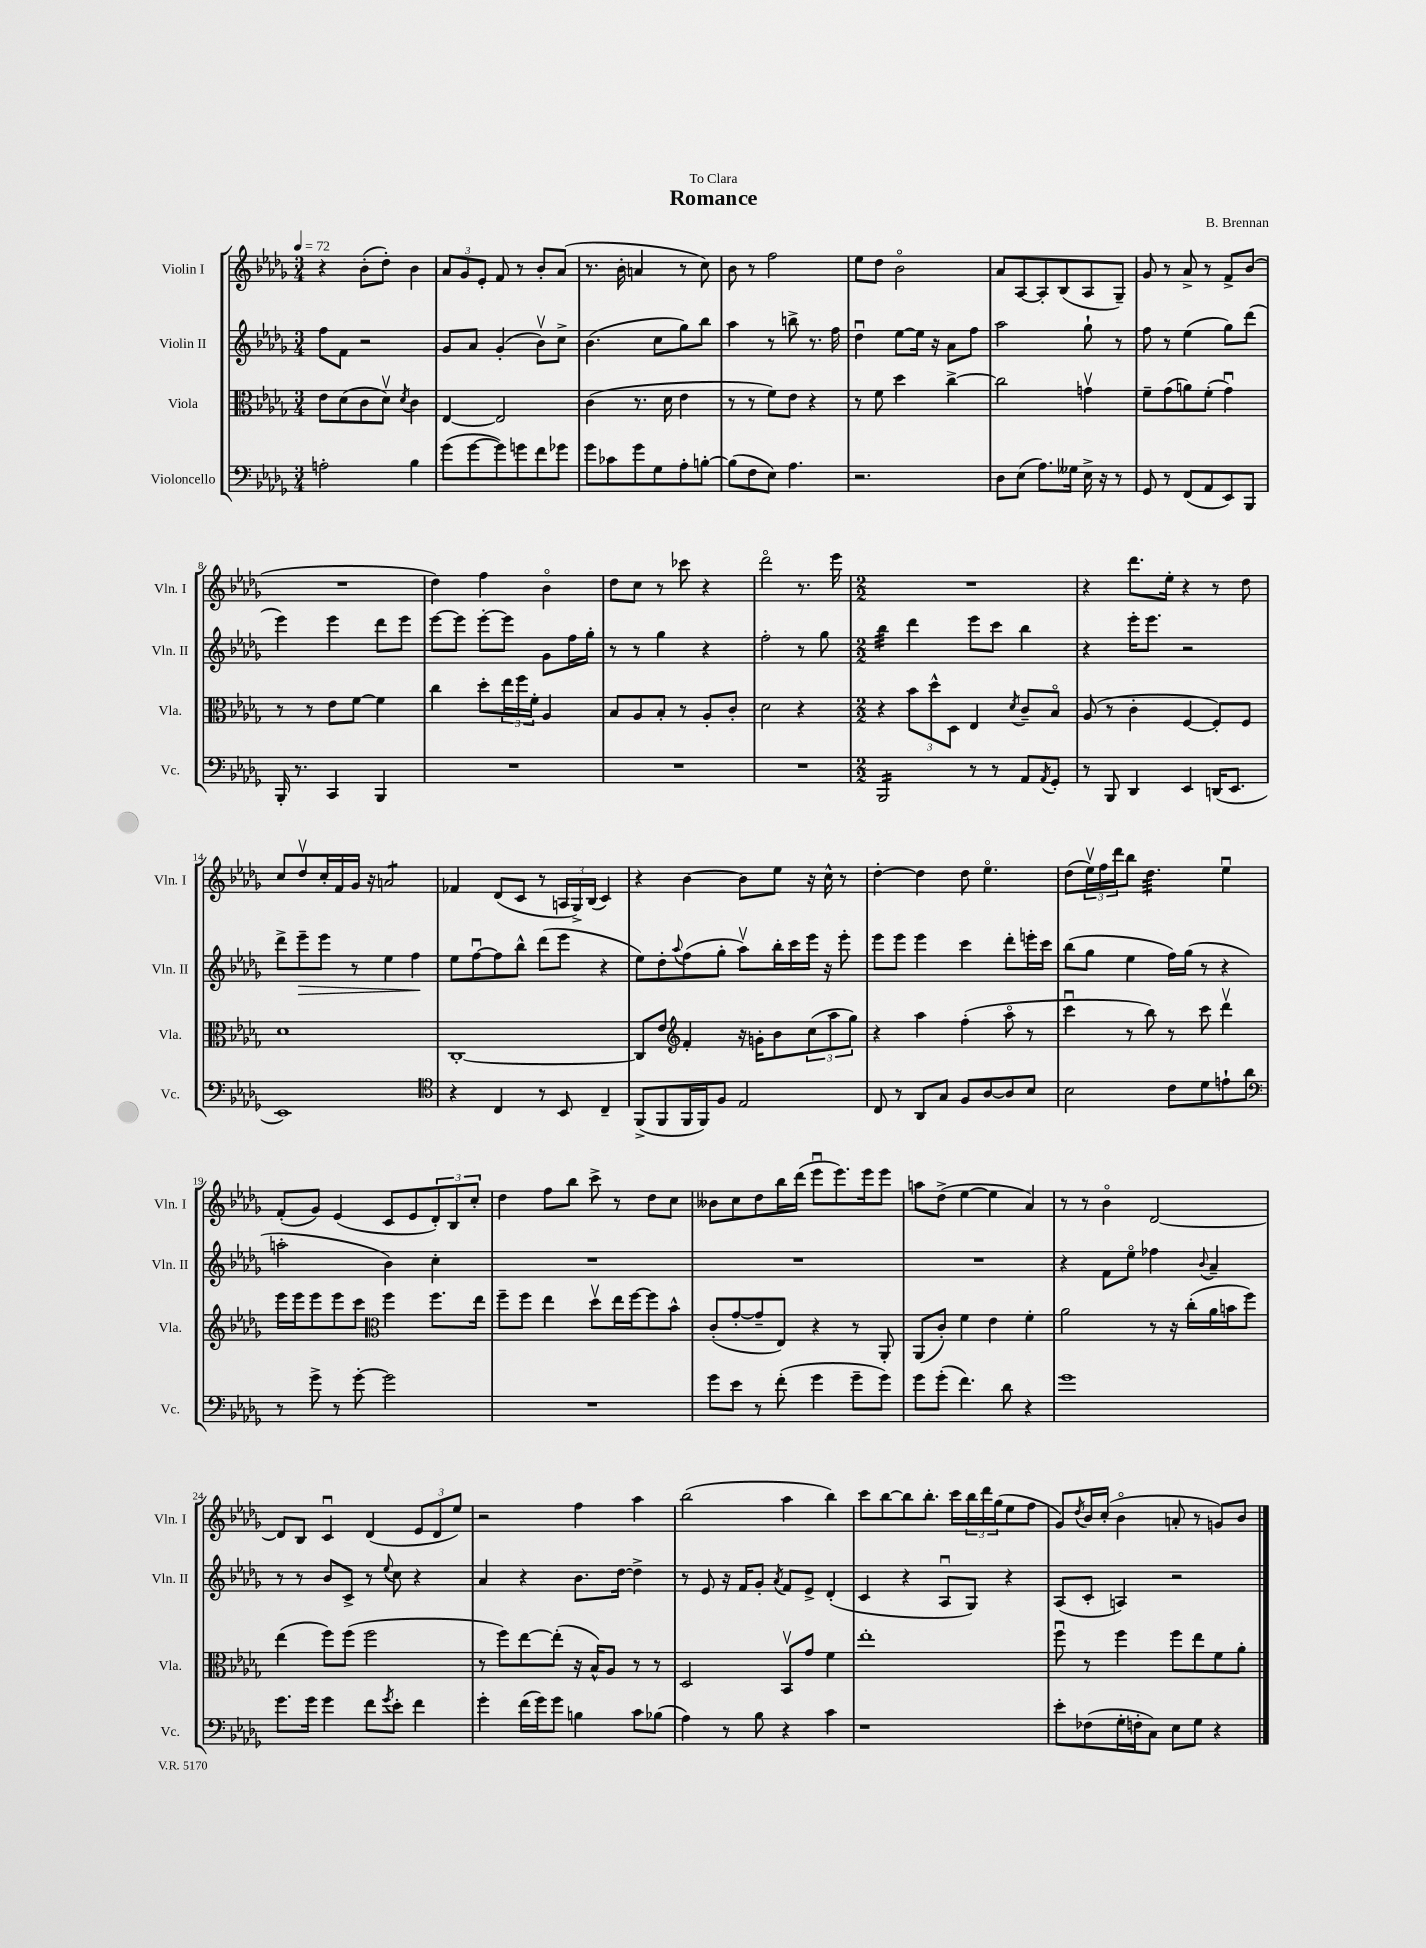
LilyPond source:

\header { title = "Romance" composer = "B. Brennan" dedication = "To Clara" }
<<
\new StaffGroup <<
\new Staff = "s0" \with { instrumentName = "Violin I" shortInstrumentName = "Vln. I" } {
    \clef treble \key des \major \numericTimeSignature \time 3/4 \tempo 4 = 72
    r4 bes'8-.( des''8-.) bes'4 |
    \tuplet 3/2 { aes'8 ges'8 ees'8-. } f'8 r8 bes'8-. aes'8( |
    r8. bes'16-. a'4 r8 c''8) |
    bes'8 r8 f''2 |
    ees''8 des''8 bes'2\flageolet |
    aes'8 aes8~ aes8-. bes8( aes8 ges8--) |
    ges'8 r8 aes'8-> r8 f'8-> bes'8( |
    R2. |
    des''4) f''4 bes'4\flageolet |
    des''8 c''8 r8 ces'''8 r4 |
    des'''2\flageolet r8. ees'''16 |
    \numericTimeSignature \time 2/2 R1 |
    r4 des'''8. ees''16-. r4 r8 des''8 |
    c''8 des''8\upbow c''16-. f'16 ges'16 r16 a'2:8 |
    fes'4 des'8( c'8 r8 \tuplet 3/2 { a16 ges16->) bes16( } c'4) |
    r4 bes'4~ bes'8 ees''8 r16 c''16-^ r8 |
    des''4~-. des''4 des''8 ees''4.\flageolet |
    des''8( \tuplet 3/2 { ees''16\upbow) f''16 des'''16 } bes''8 des''4.:32 ees''4\downbow |
    f'8-.( ges'8) ees'4( c'8 ees'8 \tuplet 3/2 { des'8-.) bes8 c''8-. } |
    des''4 f''8 bes''8 c'''8-> r8 des''8 c''8 |
    beses'8 c''8 des''8 bes''16 des'''16( ees'''8\downbow ees'''8.) ees'''16 ees'''8 |
    a''8 des''8->( ees''4~ ees''4 aes'4) |
    r8 r8 bes'4\flageolet des'2~ |
    des'8 bes8 c'4\downbow des'4( \tuplet 3/2 { ees'8 des'8 ees''8) } |
    r2 f''4 aes''4 |
    bes''2( aes''4 bes''4) |
    c'''8 bes''8~ bes''8 bes''8.-. c'''16 \tuplet 3/2 { bes''16 des'''16 ges''16( } ees''8 f''8 |
    ges'8) \acciaccatura { des''8 } bes'16 c''16-.( bes'4\flageolet a'8-. r8 g'8) bes'8 \bar "|." |
}
\new Staff = "s1" \with { instrumentName = "Violin II" shortInstrumentName = "Vln. II" } {
    \clef treble \key des \major \numericTimeSignature \time 3/4
    f''8 f'8 r2 |
    ges'8 aes'8 ges'4-.( bes'8\upbow) c''8-> |
    bes'4.( c''8 ges''8) bes''8 |
    aes''4 r8 b''8-> r8. f''16 |
    des''4\downbow ees''8~ ees''16 r16 aes'8 f''8 |
    aes''2 ges''8-! r8 |
    f''8 r8 ees''4( ges''8) des'''8( |
    ees'''4) ees'''4 des'''8 ees'''8 |
    ees'''8~ ees'''8 ees'''8~-. ees'''8 ges'8 f''16 ges''16-. |
    r8 r8 ges''4 r4 |
    f''2-. r8 ges''8 |
    \numericTimeSignature \time 2/2 bes''4:32 des'''4 ees'''8 c'''8 bes''4 |
    r4 ees'''16-. ees'''8. r2 |
    des'''8-> ees'''8--\> ees'''8 r8 ees''4 f''4\! |
    ees''8 f''8~\downbow f''8 bes''8-^ des'''8( ees'''8 r4 |
    ees''8) des''8-. \appoggiatura { aes''8 } f''8( ges''8-. aes''8\upbow) bes''16-. c'''16 ees'''16 r16 ees'''8-. |
    ees'''8 ees'''8 ees'''4 c'''4 des'''8-. e'''16-. c'''16 |
    bes''8( ges''8 ees''4 f''16) ges''16( r8 r4 |
    a''2-. bes'4) c''4-. |
    R1 |
    R1 |
    R1 |
    r4 f'8 ees''8\flageolet fes''4 \appoggiatura { bes'8 } aes'4-- |
    r8 r8 bes'8 c'8-> r8 \appoggiatura { ees''8 } c''8 r4 |
    aes'4 r4 bes'8. des''16~ des''4-> |
    r8 ees'8 r16 f'16 ges'8-. \acciaccatura { aes'8 } f'8 ees'8-> des'4-.( |
    c'4 r4 aes8\downbow ges8) r4 |
    aes8( c'8-. a4) r2 \bar "|." |
}
\new Staff = "s2" \with { instrumentName = "Viola" shortInstrumentName = "Vla." } {
    \clef alto \key des \major \numericTimeSignature \time 3/4
    ees'8 des'8( c'8 des'8\upbow) \acciaccatura { des'8 } c'4 |
    ees4~ ees2 |
    c'4( r8. des'16 ees'4 |
    r8 r8 f'8) ees'8 r4 |
    r8 f'8 des''4 c''4~-> |
    c''2 g'4\upbow |
    f'8-- ges'8( a'8) f'8-.( ges'4\downbow) |
    r8 r8 ees'8 f'8~ f'4 |
    c''4 des''8-. \tuplet 3/2 { ees''16 f''16 f'16-. } aes4 |
    bes8 aes8 bes8-. r8 aes8-. c'8-. |
    des'2 r4 |
    \numericTimeSignature \time 2/2 r4 \tuplet 3/2 { bes'8 des''8-^ des8 } ees4 \acciaccatura { des'8 } c'8-- bes8\flageolet |
    aes8( r8 c'4-. f4~ f8-.) f8 |
    des'1 |
    c1~-. |
    c8 ees'8 \clef treble f'4-. r16 g'16-. bes'8 \tuplet 3/2 { c''8( aes''8 ges''8) } |
    r4 aes''4 f''4-.( aes''8\flageolet r8 |
    c'''4\downbow r8 bes''8) r8 c'''8 des'''4\upbow |
    ees'''16 ees'''16 ees'''8 ees'''8 c'''8 \clef alto f''4 f''8. ees''16 |
    f''8-- f''8 ees''4 des''8\upbow ees''16 f''16~ f''8 bes'8-^ |
    c'8-.( ges'8~-. ges'8-- ees8) r4 r8 aes,8-. |
    aes,8( c'8-.) f'4 ees'4 f'4-. |
    aes'2 r8 r16 c''16-.( aes'16 b'16 f''8) |
    ees''4( f''8) f''8( f''2 |
    r8 f''8) ees''8~ ees''8-.( r16 bes16-^) aes8 r8 r8 |
    des2 bes,8\upbow ges'8 f'4 |
    ees''1-. |
    f''8\downbow r8 f''4 f''8 ees''8 f'8 aes'8-. \bar "|." |
}
\new Staff = "s3" \with { instrumentName = "Violoncello" shortInstrumentName = "Vc." } {
    \clef bass \key des \major \numericTimeSignature \time 3/4
    a2-. bes4 |
    ges'8( ges'8~ ges'8) g'8 f'8 ges'8 |
    ges'8 ces'8 ges'8 ges8 aes8-. b8~-. |
    b8( f8 ees8) aes4. |
    r2. |
    des8 ees8( aes8.) geses16 ees16-> r16 r8 |
    ges,8 r8 f,8( aes,8 ees,8) bes,,8 |
    bes,,16-. r8. c,4 bes,,4 |
    R2. |
    R2. |
    R2. |
    \numericTimeSignature \time 2/2 bes,,2:16 r8 r8 aes,8 \acciaccatura { aes,8 } ges,8-. |
    r8 bes,,8 des,4 ees,4 d,16( ees,8. |
    ees,1) |
    \clef tenor r4 c4 r8 bes,8 c4-- |
    f,8->( f,8 f,16 f,16) f8 ees2 |
    c8 r8 aes,8 ges8 f8 aes8~ aes8 bes8 |
    bes2 c'8 des'8 e'8-! aes'8 |
    \clef bass r8 ges'8-> r8 ges'8~-. ges'2 |
    R1 |
    ges'8 ees'8 r8 f'8-.( ges'4 ges'8-- ges'8) |
    ges'8 ges'8-.( f'4.) des'8 r4 |
    ges'1 |
    ges'8. ges'16 ges'4 f'8 \acciaccatura { ges'8 } ees'8-. f'4 |
    ges'4-. f'16( ges'16) ges'8 b4 c'8 bes8( |
    aes4) r8 bes8 r4 c'4 |
    r1 |
    ees'8-. fes8( ges16-. f16-. c8) ees8 ges8 r4 \bar "|." |
}
>>
>>
